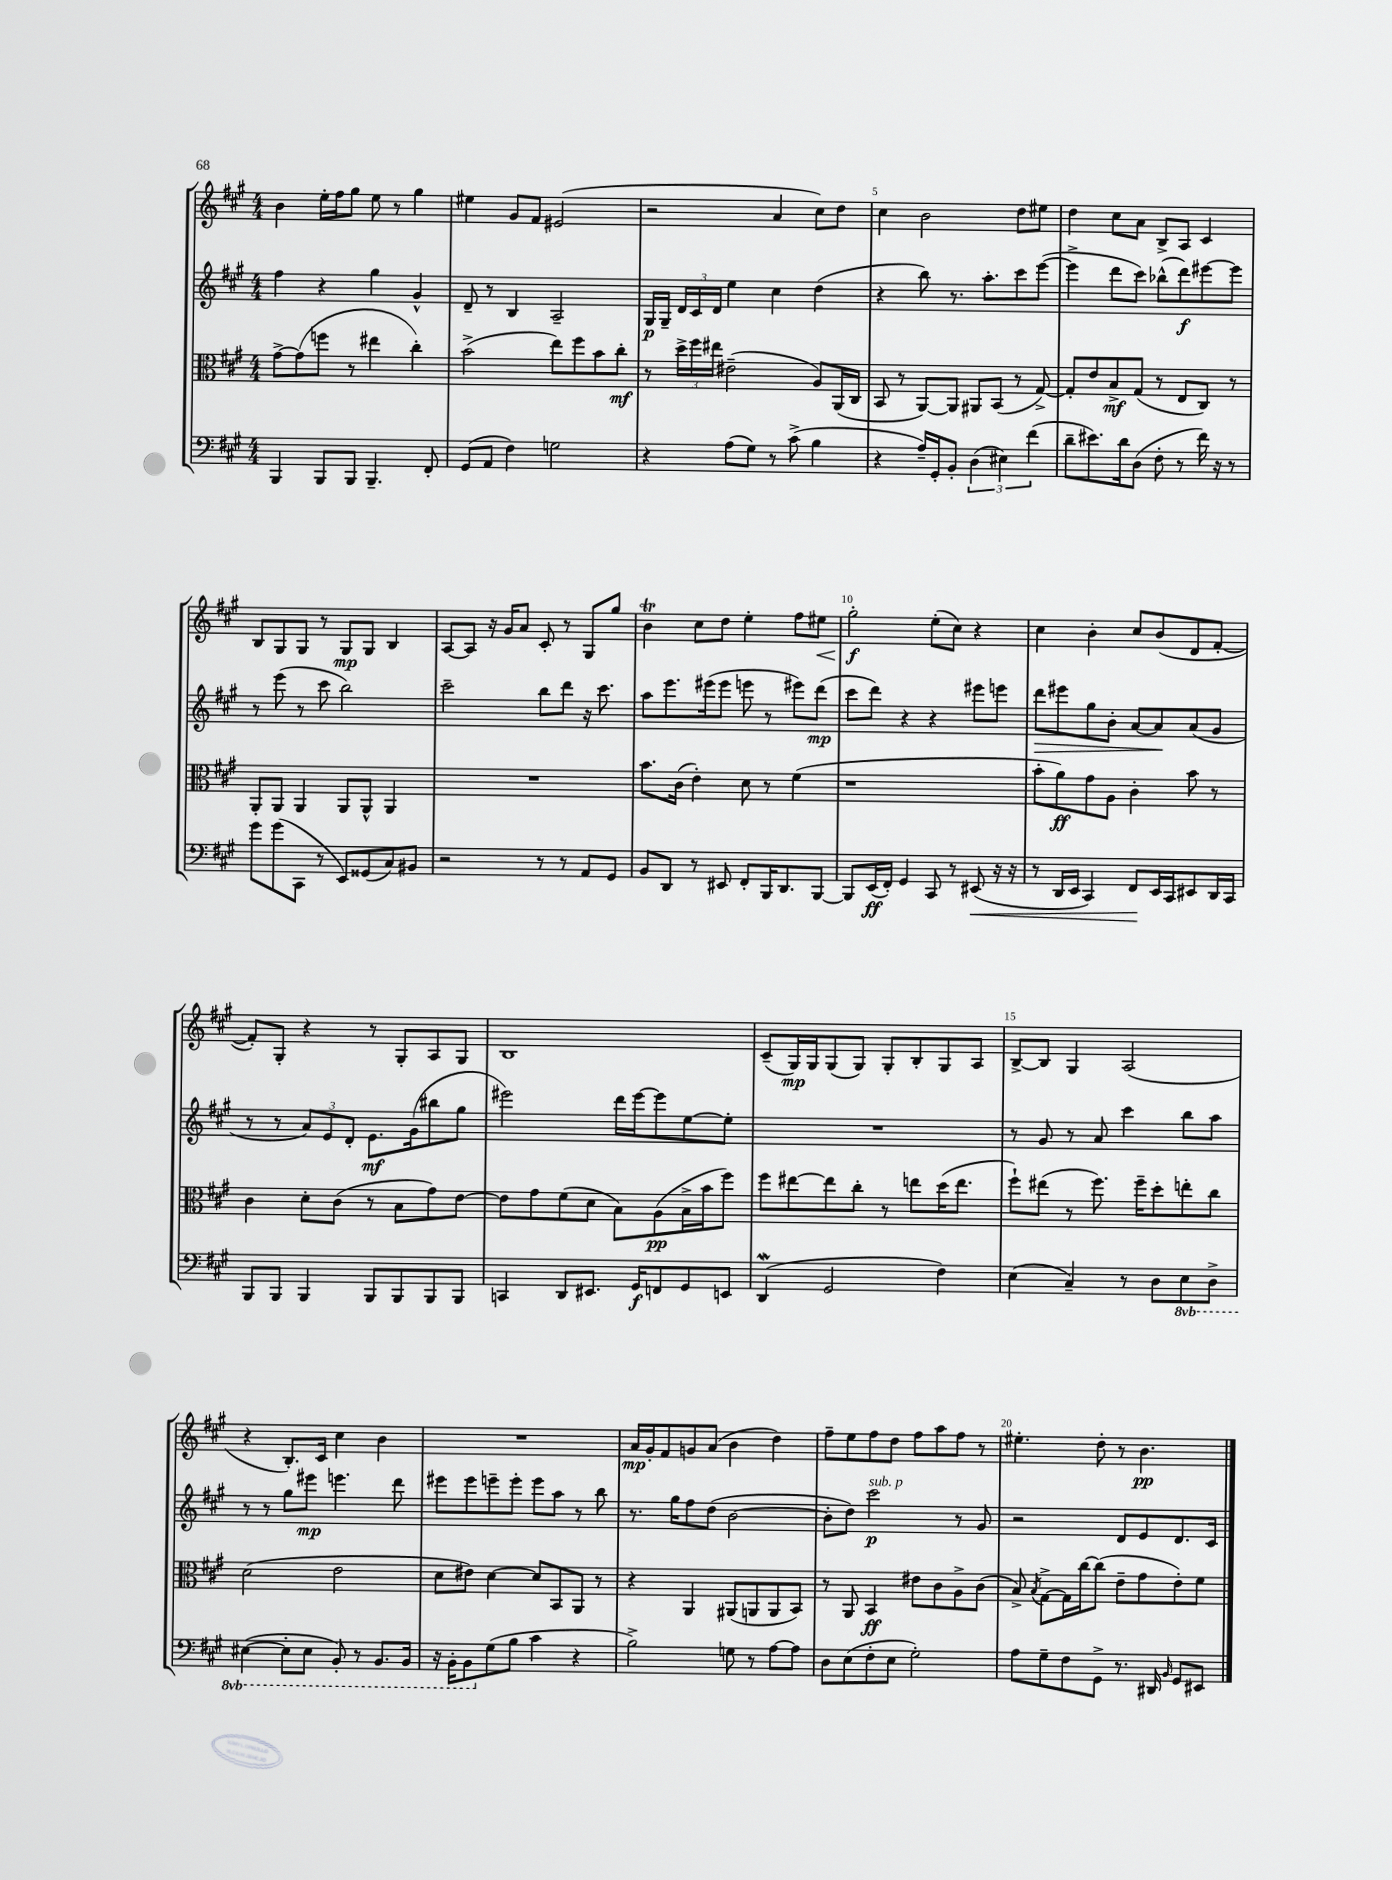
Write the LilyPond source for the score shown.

<<
\new StaffGroup <<
\new Staff = "s0" {
    \clef treble \key a \major \numericTimeSignature \time 4/4
    \autoBeamOff b'4 e''16[-. fis''16 gis''8] e''8 r8 gis''4 |
    eis''4 gis'8[ fis'8] eis'2( |
    r2 a'4 cis''8[) d''8] |
    cis''4 b'2 d''8[ eis''8] |
    d''4 cis''8[ a'8] b8[-> a8] cis'4 |
    b8[ gis8 gis8] r8 gis8[\mp gis8] b4 |
    a8[~ a8] r16 gis'16[ a'8] cis'8-. r8 gis8[ gis''8] |
    b'4\trill cis''8[ d''8] e''4-. fis''8[ eis''8]\< |
    gis''2-.\f\! e''8[-.( cis''8]) r4 |
    cis''4 b'4-. cis''8[ b'8( d'8 fis'8]~-. |
    fis'8[-.) gis8]-. r4 r8 gis8[-. a8 gis8] |
    b1 |
    cis'8[--( gis16\mp) gis16 gis8( gis8]) gis8[-. b8-. gis8 a8] |
    b8[~-> b8] gis4 a2( |
    r4 b8.[-.) cis'16] cis''4 b'4 |
    R1 |
    a'16[\mp gis'16-. fis'8 g'8 a'8]( b'4 d''4) |
    fis''8[-- e''8 fis''8 d''8] fis''8[ a''8 fis''8] r8 |
    eis''4.-. d''8-. r8 b'4.\pp \bar "|." |
}
\new Staff = "s1" {
    \clef treble \key a \major \numericTimeSignature \time 4/4
    \autoBeamOff fis''4 r4 gis''4 gis'4-^ |
    d'8-- r8 b4 a2-- |
    gis16[\p gis16]-- \tuplet 3/2 { d'16[ cis'16 d'16] } e''4 cis''4 d''4( |
    r4 b''8) r8. a''8.[-. cis'''8 e'''8]~( |
    e'''4-> d'''8[ cis'''8]) bes''8[-^( d'''8\f) eis'''8~ eis'''8] |
    r8 e'''8( r8 cis'''8 b''2) |
    cis'''2-- b''8[ d'''8] r16 cis'''8. |
    a''8[ e'''8. eis'''16( eis'''8] e'''8 r8 eis'''8[) d'''8]\mp( |
    cis'''8[ d'''8]) r4 r4 eis'''8[ e'''8] |
    d'''8[\> eis'''8 gis''8 b'8]-. a'8[~ a'8\! a'8( gis'8] |
    r8 r8 \tuplet 3/2 { a'8[) e'8 d'8]-. } e'8.[\mf gis'16( bis''8 gis''8] |
    eis'''2) d'''16[ eis'''16~ eis'''8 e''8~ e''8]-. |
    R1 |
    r8 gis'8 r8 a'8 cis'''4 b''8[ a''8] |
    r8 r8 gis''8[ eis'''8]\mp e'''4. d'''8 |
    eis'''8[ eis'''8 e'''8-- e'''8]-. e'''8[ a''8] r8 b''8 |
    r8. gis''16[ fis''8 d''8]( b'2~ |
    b'8[-. d''8]) cis'''2\p^\markup { \italic "sub. p" } r8 gis'8 |
    r2 d'8[ e'8 d'8. cis'16] \bar "|." |
}
\new Staff = "s2" {
    \clef alto \key a \major \numericTimeSignature \time 4/4
    \autoBeamOff gis'8[~-> gis'8( f''8] r8 eis''4 cis''4-.) |
    b'2->( e''8[) fis''8 b'8 cis''8]-.\mf |
    r8 \tuplet 3/2 { d''16[-> fis''16 eis''16] } eis'2--( a8[) a,16( cis16] |
    b,8 r8 a,8[~) a,8] ais,8[ b,8]( r8 gis8~->) |
    gis8[-. e'8 b8->\mf gis8]( r8 e8[ cis8]) r8 |
    a,8[-. a,8] a,4 a,8[ a,8]-^ a,4 |
    R1 |
    b'8.[ cis'16]( e'4-.) d'8 r8 fis'4( |
    r1 |
    b'8[-. a'8\ff) gis'8 a8] cis'4-. b'8 r8 |
    cis'4 d'8[-. cis'8]( r8 b8[ gis'8) e'8]~ |
    e'8[ gis'8 fis'8( d'8] b8[) a8\pp( b16-> b'16 fis''8]) |
    fis''8[ eis''8~ eis''8 cis''8]-. r8 e''8[ d''16( e''8.] |
    fis''8[-!) eis''8]( r8 fis''8.) fis''16[-- d''8-. e''8-. cis''8] |
    d'2( e'2 |
    d'8[ eis'8]) d'4~ d'8[ b,8 a,8] r8 |
    r4 a,4 ais,8[( a,8 a,8 b,8]) |
    r8 a,8 b,4\ff eis'8[ cis'8 a8-> cis'8]( |
    b8->) \acciaccatura { b8 } gis8[~-> gis16 cis''16~ cis''8]( e'8[-- gis'8 e'8-.) fis'8] \bar "|." |
}
\new Staff = "s3" {
    \clef bass \key a \major \numericTimeSignature \time 4/4 \set Staff.ottavationMarkups = #ottavation-simple-ordinals
    \autoBeamOff b,,4 b,,8[ b,,8] b,,4.-- fis,8-. |
    gis,8[( a,8] fis4) g2 |
    r4 a8[( gis8]) r8 cis'8->( b4 |
    r4 a16[--) gis,16-. b,8]-. \tuplet 3/2 { d4( eis4) fis'4( } |
    d'8[-- eis'8.) d'16 d8]( fis8-. r8 fis'16) r16 r8 |
    gis'8[ gis'8( cis,8] r8 e,8[) gisis,8( cis8) bis,8] |
    r2 r8 r8 a,8[ gis,8] |
    b,8[ d,8] r8 eis,8 fis,8[-. b,,16 d,8. b,,8]~ |
    b,,8[ e,16\ff( fis,16]-.) gis,4 cis,8 r8 eis,8\<( r16 r16 |
    r8 d,16[ e,16] cis,4) fis,8[\! e,16 cis,16 eis,8 d,16 cis,16] |
    b,,8[ b,,8] b,,4 b,,8[ b,,8 b,,8 b,,8] |
    c,4 d,8[ eis,8.] gis,16[\f f,8 gis,8 e,8] |
    d,4\mordent( gis,2 fis4) |
    e4( cis4--) r8 d8[ \ottava #-1 e,8 d,8]-> |
    eis,4~( eis,8[-. eis,8] b,,8-.) r8 b,,8.[ b,,16] |
    r16 b,,16[-. b,,8 \ottava #0 gis8( b8] cis'4 r4 |
    b2->) g8 r8 a8[~ a8] |
    d8[ e8( fis8-. e8] gis2-.) |
    a8[ gis8-- fis8 gis,8]-> r8. dis,16 \grace { b,16 } gis,8[ eis,8] \bar "|." |
}
>>
>>
\layout { \context { \Score currentBarNumber = #2 \override BarNumber.break-visibility = ##(#f #t #t) barNumberVisibility = #(every-nth-bar-number-visible 5) } }
